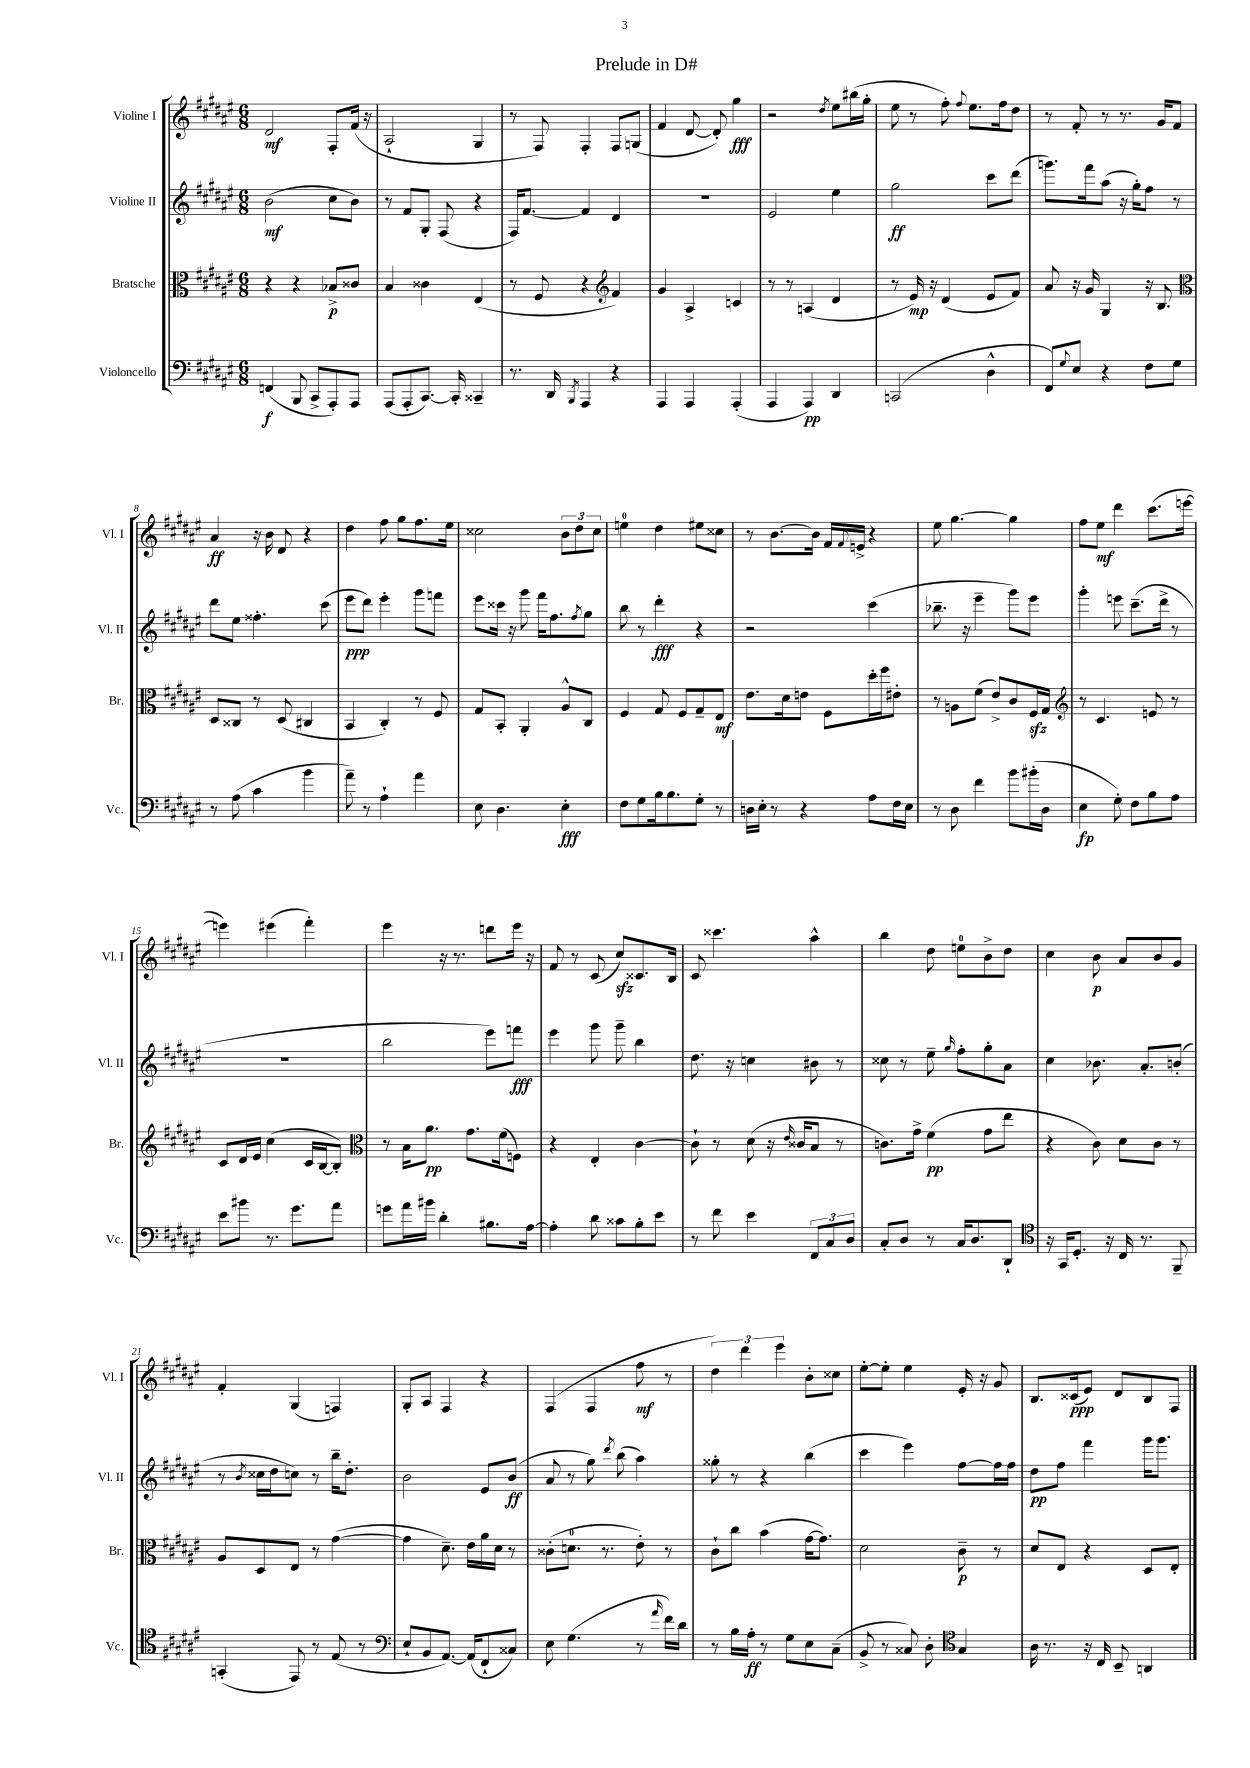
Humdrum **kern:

**kern	**kern	**kern	**kern
*staff4	*staff3	*staff2	*staff1
*clefF4	*clefC3	*clefG2	*clefG2
*k[f#c#g#d#a#e#]	*k[f#c#g#d#a#e#]	*k[f#c#g#d#a#e#]	*k[f#c#g#d#a#e#]
*M6/8	*M6/8	*M6/8	*M6/8
(4FF/	4r	(2b\	2d#/
8BBB/	4r	.	.
8CC#^/L	.	.	.
8AAA#'/)	8B-^/L	8cc#\L	8F#'/L
8AAA#/J	8c##/J	8b\J)	(16f#/Jk
.	.	.	16r
=	=	=	=
(8AAA#/L	4B/	8r	2A#`/
8AAA#'/	.	8f#/L	.
[8.CC#/J)	4c##\	8G#'/J	.
.	.	(8F#/	.
16CC#'/]	.	.	.
4CC##~/	(4E#/	4r	4G#/
=	=	=	=
8.r	8r	16F#/LK)	8r
.	.	[8.f#/J	.
.	8F#/	.	8F#/)
16DD#/	.	.	.
8qBBB/	.	.	.
4AAA#/	4r	4f#/]	4F#'/
*	*clefG2	*	*
4r	4f#/)	4d#/	8F#/L
.	.	.	(8G/J
=	=	=	=
4AAA#/	4g#/	2.r	4f#/
4AAA#/	4A#^/	.	[8d#/
.	.	.	8d#'/])
(4AAA#'/	4c/	.	4gg#\
=	=	=	=
4AAA#/	8r	2e#/	2r
.	8r	.	.
4AAA#/)	(4A/	.	.
.	.	.	8qdd#/
4DD#/	4d#/	4ee#\	8ee#\L
.	.	.	(16bb#\L
.	.	.	16gg#'\JJ
=	=	=	=
(2CC/	8r	2gg#\	8ee#\
.	16e#/)	.	8r
.	16r	.	.
.	(4d#/	.	8ff#'\)
.	.	.	8qqff#/
.	.	.	8.ee#\L
4D#^^\	8e#/L	8ccc#\L	.
.	.	.	16ff#\k
.	8f#/J)	(8ddd#\J	8dd#\J
=	=	=	=
8FF#/L)	8a#/	8.ggg\L)	8r
8qqG#/	.	.	.
8E#/J	16r	.	8f#'/
.	16g#/	16fff#\k	.
4r	4G#/	(8aa#\J	8r
.	.	16r	8.r
.	.	16gg#'\LK)	.
8F#\L	16r	8ff#\J	.
.	8.B/	.	16g#/LK
8G#\J	.	8r	8f#/J
=	=	=	=
*	*clefC3	*	*
8r	8D#/L	8ddd#\L	4a#/
(8A#\	8C##/J	8ee#\J	.
4c#\	8r	4.ff##'\	16r
.	.	.	16b\
.	(8D#/	.	8d#/
4b\	4C#/	.	4r
.	.	(8ccc#\	.
=	=	=	=
8a#~\)	4BB/	8eee#\L	4dd#\
8r	.	8ddd#\J)	.
4A#`\	4C#'/)	4eee#'\	8ff#\
.	.	.	8gg#\L
4a#\	8r	8ggg#\L	8.ff#\
.	8F#/	8fff\J	.
.	.	.	16ee#\Jk
=	=	=	=
8E#\	8G#/L	8eee#\L	2cc##\
4.D#\	8BB'/J	16ccc##\Jk	.
.	.	16r	.
.	4AA#'/	8ggg#\	.
.	.	16fff#\LK	.
.	.	8.ff#\	.
4E#'\	8A#^^/L	.	12b\L
.	.	.	12dd#\
.	.	8qff#/	.
.	8C#/J	8gg#\J	.
.	.	.	12cc##\J
=	=	=	=
8F#\L	4F#/	8bb\	4ee\
8G#\	.	8r	.
16B\k	8G#/	4ddd#'\	4dd#\
8.B\	.	.	.
.	8F#/L	.	.
8G#'\J	8G#~/	4r	8ee#\L
8r	8E#/J	.	8cc##\J
=	=	=	=
16D\LL	8.e#\L	2r	8r
16E#'\JJ	.	.	.
8r	.	.	[8.b\L
.	16d#\k	.	.
4r	8e\J	.	.
.	.	.	16b\]Jk
.	8F#\L	.	16f#/LL
.	.	.	8qqf#/
.	.	.	16e^/JJ
8A#\L	16dd#'\L	(4ccc#\	4r
.	16ff#\J	.	.
16F#\L	8e#'\J	.	.
16E#\JJ	.	.	.
=	=	=	=
8r	8r	8.bb-~\	8ee#\
8D#\	8A\L	.	[4.gg#\
.	.	16r	.
4f#\	(8f#\J	4eee#~\	.
.	8e#^/L)	.	.
8b\L	8c#/	8ggg#\L)	4gg#\]
(16b#'\L	16F#/L	8eee#\J	.
16D#\JJ	16G#/JJ	.	.
=	=	=	=
*	*clefG2	*	*
4E#\	8r	4ggg#'\	8ff#\L
.	4.c#/	.	8ee#\J
8G#'\)	.	8eee\	4ddd#\
8F#\L	.	(8.ccc#~\L	.
8B\	8e/	.	(8.ccc#\L
.	.	16ddd#^\Jk	.
8A#\J	8r	8r	.
.	.	.	[16eee\Jk
=	=	=	=
8e#\L	8c#/L	2.r	4eee\])
8b#\J	16d#/L	.	.
.	16e#/JJ	.	.
8.r	(4cc#\	.	(4eee#\
8.g#\L	.	.	.
.	16c#/LL	.	4fff#'\)
.	[16B/J	.	.
8a#\J	8B'/]J)	.	.
=	=	=	=
*	*clefC3	*	*
8g\L	8r	2bb\	4eee#\
16a#\L	16B\LK	.	.
16b#\JJ	8.a#\J	.	.
4d#'\	.	.	16r
.	.	.	8.r
.	8.g#\L	.	.
8.B#\L	.	8eee#\L)	8ddd\L
.	(16f#\k	.	.
.	8F\J)	8fff\J	16eee#\Jk
[16A#\Jk	.	.	16r
=	=	=	=
4A#'\]	4r	4eee#\	8f#/
.	.	.	8r
8d#\	4E#'/	8ggg#\	(8c#/
8c##\L	.	8ggg#~\	8cc#/L)
8B'\	[4c#\	4bb\	8.c##/
8e#\J	.	.	.
.	.	.	16B/Jk
=	=	=	=
8r	8c#`\]	8.dd#\	8c#/
8f#\	8r	.	4.ccc##\
.	.	16r	.
4e#\	(8d#\	4cc\	.
.	16r	.	.
.	16qqe#/	.	.
.	16c##/LK	.	.
12FF#/L	8B/J	8b#\	4aa#^^\
12C#/	.	.	.
.	8r	8r	.
12D#/J	.	.	.
=	=	=	=
8C#'/L	8.c\L)	8cc##\	4bb\
8D#/J	.	8r	.
.	16g#^\Jk	.	.
8r	(4f#\	8ee#~\	8dd#\
.	.	16qqgg#/	.
16C#/LK	.	8ff#'\L	8ee\L
8.D#/	.	.	.
.	8g#\L	8gg#'\	8b^\
8DD#`/J	8ee#\J	8a#\J	8dd#\J
=	=	=	=
*clefC4	*	*	*
16r	4r	4cc#\	4cc#\
16GG#/LK	.	.	.
8.D#'/J	.	.	.
.	8c#\)	8.b-\	8b\
16r	.	.	.
16C#/	8d#\L	.	8a#/L
8.r	.	8.a#'/L	.
.	8c#\J	.	8b/
8FF#~/	8r	(8b'/J	8g#/J
=	=	=	=
(4GG'/	8A#/L	8r	4f#'/
.	.	8qb/	.
.	8D#/	16cc##\LL	.
.	.	16dd#\J	.
8EE#/)	8E#/J	8cc\J)	(4G#/
8r	8r	8r	.
(8E#/	([4g#\	16bb~\LK	4F/)
.	.	8.dd#'\J	.
8r	.	.	.
=	=	=	=
*clefF4	*	*	*
8E#`/L	4g#\]	2b\	8G#'/L
8BB/	.	.	8A#/J
[8.AA#/J)	8.d#~\)	.	4F#/
(16AA#/]LK	16e#\LL	.	.
8FF#`/	16a#\	8e#/L	4r
.	16d#\JJ	.	.
8C##/J)	8r	(8b/J	.
=	=	=	=
8E#\	(8c##'\L	8a#/	(4F#/
(4.G#\	8.d\J	8r	.
.	.	8gg#\)	4F#/
.	8.r	.	.
.	.	8qddd#/	.
.	.	(8bb\	.
8r	8e#'\)	4aa#\)	8ff#\
16qqa#/	.	.	.
16f#\LL)	8r	.	8r
16d#\JJ	.	.	.
=	=	=	=
8r	8c#`\L	8gg##'\	6dd#\)
16B\LL	8cc#\J	8r	.
.	.	.	6ddd#\
16A#'\JJ	.	.	.
8r	(4b\	4r	.
.	.	.	6eee#\
8G#\L	.	.	.
8E#\	[16g#\LK	(4bb\	8b'\L
.	8.g#\]J)	.	.
(8C#~\J	.	.	8cc##\J
=	=	=	=
8BB^/	2d#\	4ccc#\	[8ee#'\L
8r	.	.	8ee#'\]J
8C##/)	.	4eee#\)	4ee#\
8D#'\	.	.	.
*clefC4	*	*	*
4G#/	8c#~\	[8ff#\L	16e#'/
.	.	.	16r
.	8r	16ff#\]L	8g#/
.	.	16ff#\JJ	.
=	=	=	=
16A#\	8d#/L	8dd#\L	8.B/L
8.r	.	.	.
.	8E#/J	8ff#\J	.
.	.	.	(16c##/k
16r	4r	4fff#\	8e#/J)
16C#/	.	.	.
8BB~/	.	.	8d#/L
4AA/	8D#/L	16ggg#\LK	8B/
.	.	8.ggg#\J	.
.	8E#'/J	.	8F#/J
==	==	==	==
*-	*-	*-	*-
